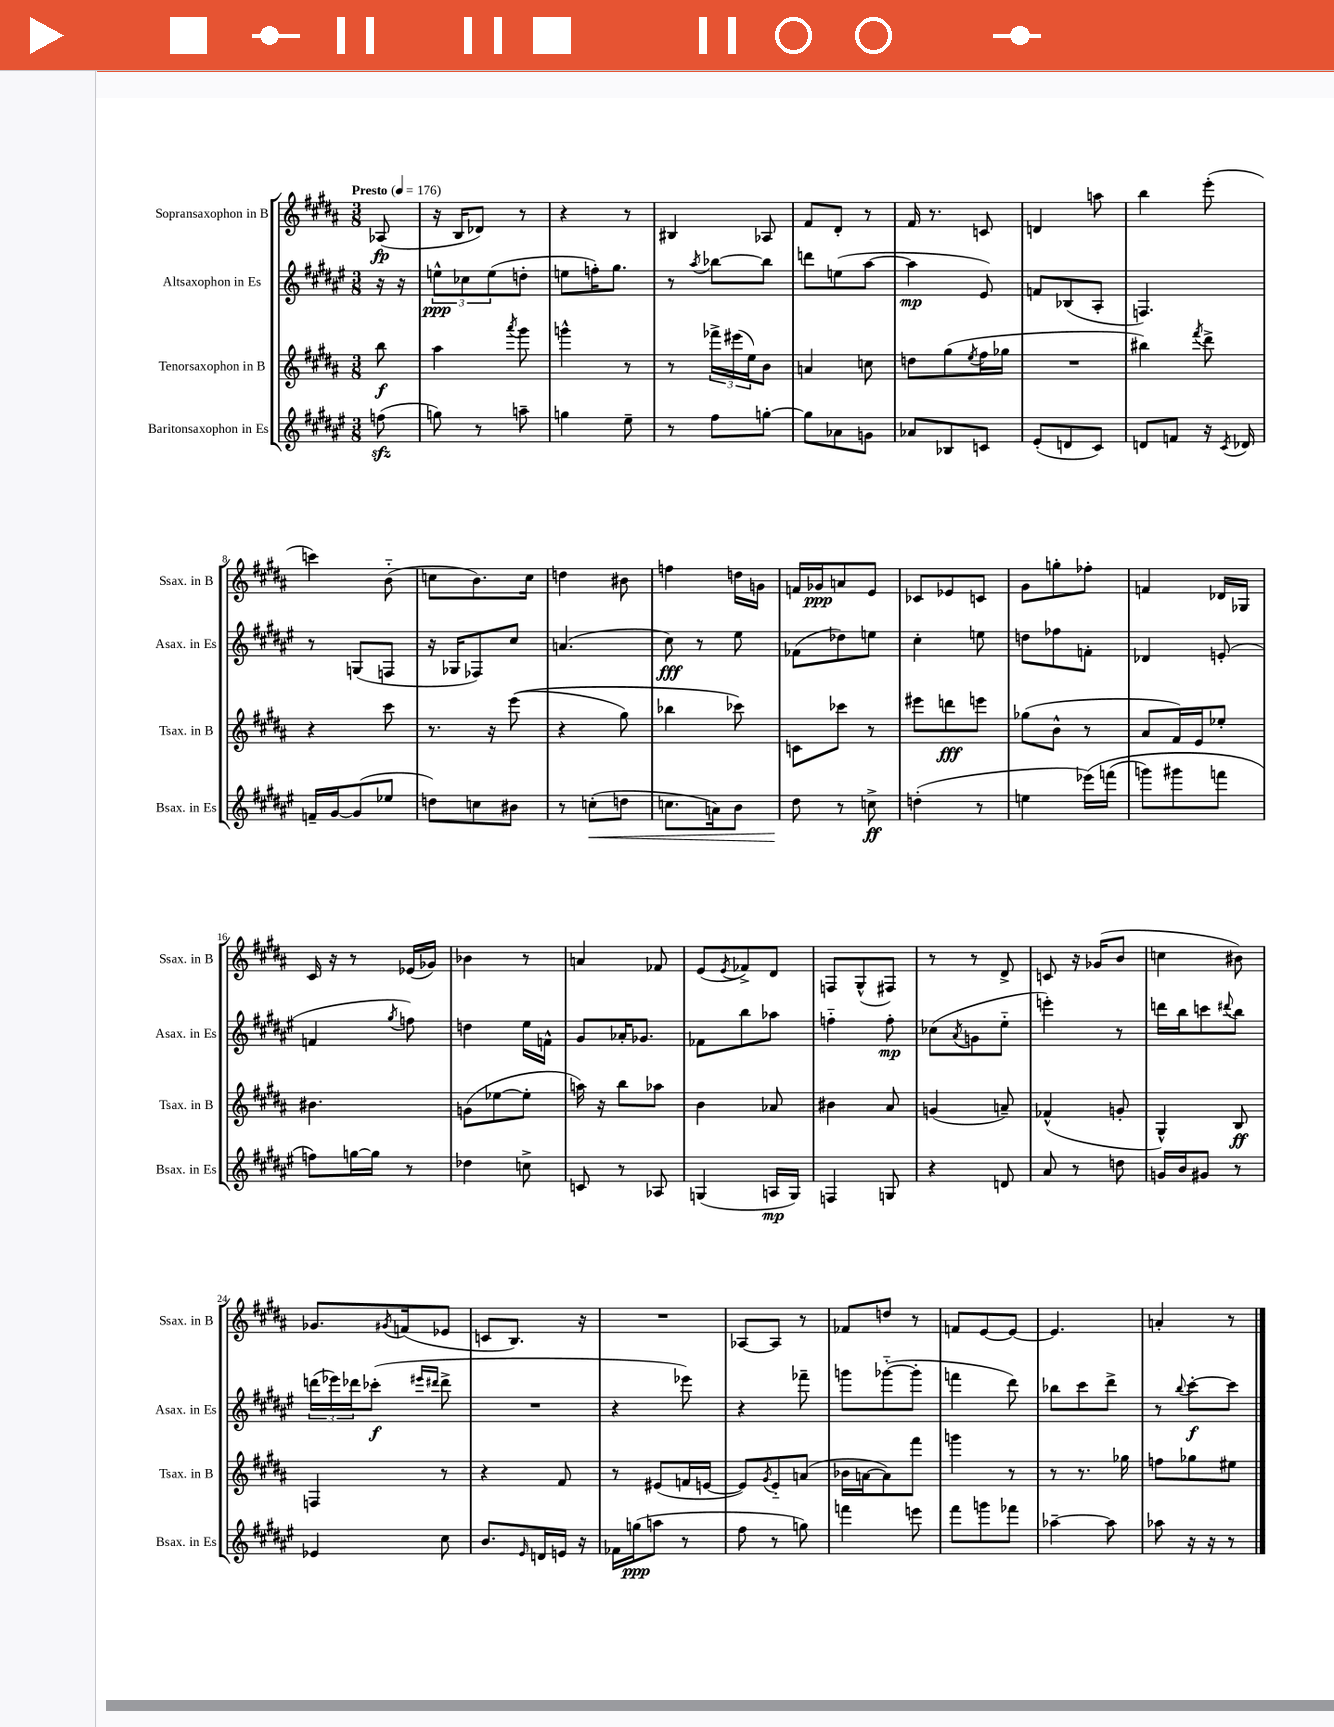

**kern	**dynam	**kern	**dynam	**kern	**dynam	**kern	**dynam
*part4	*part4	*part3	*part3	*part2	*part2	*part1	*part1
*staff4	*staff4	*staff3	*staff3	*staff2	*staff2	*staff1	*staff1
*I"Baritonsaxophon in Es	*	*I"Tenorsaxophon in B	*	*I"Altsaxophon in Es	*	*I"Sopransaxophon in B	*
*I'Bsax. in Es	*	*I'Tsax. in B	*	*I'Asax. in Es	*	*I'Ssax. in B	*
*clefG2	*	*clefG2	*	*clefG2	*	*clefG2	*
*k[f#c#g#d#a#e#]	*	*k[f#c#g#d#a#]	*	*k[f#c#g#d#a#e#]	*	*k[f#c#g#d#a#]	*
*M3/8	*	*M3/8	*	*M3/8	*	*M3/8	*
*MM176	*	*MM176	*	*MM176	*	*MM176	*
=	=	=	=	=	=	=	=
!	!	!	!	!	!	!LO:TX:a:B:t=Presto	!
(8ffnzz\	.	8bb\	f	16r	.	(8A-X/	fp
.	.	.	.	16r	.	.	.
=1	=1	=1	=1	=1	=1	=1	=1
8ggn\)	.	4aa#\	.	12een^^\L	ppp	16r	.
.	.	.	.	.	.	16B/KL	.
.	.	.	.	12cc-X\	.	.	.
8r	.	.	.	.	.	8d-X/J)	.
.	.	.	.	(12ee\	.	.	.
.	.	8qaaa#/	.	.	.	.	.
8aan~\	.	8ggg#\	.	8ddn'\J	.	8r	.
=2	=2	=2	=2	=2	=2	=2	=2
4ggn\	.	4gggn^^\	.	8een\L	.	4r	.
.	.	.	.	16ffn'\K)	.	.	.
.	.	.	.	8.gg#\J	.	.	.
8ee#~\	.	8r	.	.	.	8r	.
=3	=3	=3	=3	=3	=3	=3	=3
8r	.	8r	.	8r	.	4B#X/	.
.	.	.	.	8qaa#/	.	.	.
8ff#\L	.	24fff-X^\LL	.	[8bb-X\L	.	.	.
.	.	(24eee#X\	.	.	.	.	.
.	.	24ee\J)	.	.	.	.	.
[8ggn'\J	.	8b\J	.	8bb-\J]	.	8A-X/	.
=4	=4	=4	=4	=4	=4	=4	=4
8gg\L]	.	4an/	.	8dddn\L	.	8f#/L	.
8a-X\	.	.	.	(8een\	.	8d#'/J	.
8gn\J	.	8ccn\	.	[8aa#\J	.	8r	.
=5	=5	=5	=5	=5	=5	=5	=5
8a-X/L	.	8ddn\L	.	4aa#\]	mp	16f#/	.
.	.	.	.	.	.	8.r	.
8B-X/	.	(8gg#\	.	.	.	.	.
.	.	8qee/	.	.	.	.	.
8cn/J	.	16ff#\L	.	8e#/)	.	8cn/	.
.	.	16gg-X\JJ	.	.	.	.	.
=6	=6	=6	=6	=6	=6	=6	=6
(8e#'/L	.	4.r	.	8fn/L	.	4dn/	.
8dn/	.	.	.	(8B-X/	.	.	.
8c#/J)	.	.	.	8A#'/J	.	8aan\	.
=7	=7	=7	=7	=7	=7	=7	=7
8dn/L	.	4bb#X\)	.	4.Fn/)	.	4bb\	.
8fn/J	.	.	.	.	.	.	.
.	.	8qfff#/	.	.	.	.	.
16r	.	8ddd#^\	.	.	.	(8eee'\	.
8qc#/	.	.	.	.	.	.	.
16d-X/	.	.	.	.	.	.	.
!!LO:LB:g=z
=8	=8	=8	=8	=8	=8	=8	=8
16fn~/LL	.	4r	.	8r	.	4cccn\)	.
[16g#/J	.	.	.	.	.	.	.
(8g#/]	.	.	.	(8Gn/L	.	.	.
8ee-X/J	.	8ccc#\	.	8Fn/J	.	(8b\	.
=9	=9	=9	=9	=9	=9	=9	=9
8ddn\L)	.	8.r	.	16r	.	8ccn\L	.
.	.	.	.	16G-X/KL	.	.	.
8ccn\	.	.	.	8F-X/)	.	8.b\)	.
.	.	16r	.	.	.	.	.
8b#X\J	.	((8eee\	.	8cc#/J	.	.	.
.	.	.	.	.	.	16cc\Jk	.
=10	=10	=10	=10	=10	=10	=10	=10
8r	.	4r	.	(4.an/	.	4ddn\	.
!	!LO:HP:b	!	!	!	!	!	!
(8ccn'\L	<	.	.	.	.	.	.
8ddn\J	.	8gg#\)	.	.	.	8b#X\	.
=11	=11	=11	=11	=11	=11	=11	=11
8.ccn\L	.	4bb-X\	.	8cc#\)	fff	4ffn\	.
.	.	.	.	8r	.	.	.
16an\k)	.	.	.	.	.	.	.
8b\J	.	8ccc-X\)	.	8ee#\	.	16ddn\LL	.
.	.	.	.	.	.	16gn\JJ	.
=12	=12	=12	=12	=12	=12	=12	=12
8dd#\	.	8cn\L	.	(8f-X\L	.	16fn/LL	.
.	.	.	.	.	.	16g-X/J	ppp
8r	[	8ccc-X\J	.	8dd-X\)	.	8an/	.
8ccn^\	ff	8r	.	8een\J	.	8e/J	.
=13	=13	=13	=13	=13	=13	=13	=13
(4ddn'\	.	8eee#X\L	.	4cc#'\	.	8c-X/L	.
.	.	8dddn\	fff	.	.	8e-X/	.
8r	.	8eeen\J	.	8een\	.	8cn/J	.
=14	=14	=14	=14	=14	=14	=14	=14
4een\	.	(8gg-X\L	.	8ddn\L	.	8g#\L	.
.	.	8b^^\J	.	8ff-X\	.	8ggn'\	.
(16eee-X\LL)	.	8r	.	8fn'\J	.	8ff-X'\J	.
(16fffn\JJ	.	.	.	.	.	.	.
=15	=15	=15	=15	=15	=15	=15	=15
8gggn\L)	.	8a#/L	.	4d-X/	.	4fn/	.
8ggg#X\	.	16f#/L)	.	.	.	.	.
.	.	16e/J	.	.	.	.	.
8fffn\J	.	8ee-X'/J	.	(8en'/	.	16d-X/LL	.
.	.	.	.	.	.	16G-X/JJ	.
!!LO:LB:g=z
=16	=16	=16	=16	=16	=16	=16	=16
8ffn\L)	.	4.b#X\	.	4fn/	.	16c#/	.
.	.	.	.	.	.	16r	.
[16ggn\L	.	.	.	.	.	8r	.
16gg\JJ]	.	.	.	.	.	.	.
.	.	.	.	8qgg#/	.	.	.
8r	.	.	.	8ffn\)	.	(16e-X/LL	.
.	.	.	.	.	.	16g-X/JJ)	.
=17	=17	=17	=17	=17	=17	=17	=17
4dd-X\	.	(8gn\L	.	4ddn\	.	4b-X\	.
.	.	[8ee-X\	.	.	.	.	.
8ccn^\	.	8ee-'\J]	.	16ee#\LL	.	8r	.
.	.	.	.	16fn^^\JJ	.	.	.
=18	=18	=18	=18	=18	=18	=18	=18
8cn/	.	16aan\)	.	8g#/L	.	4an/	.
.	.	16r	.	.	.	.	.
8r	.	8bb\L	.	16a-X'/K	.	.	.
.	.	.	.	8.g-X/J	.	.	.
8A-X/	.	8aa-X\J	.	.	.	8f-X/	.
=19	=19	=19	=19	=19	=19	=19	=19
(4Gn/	.	4b\	.	8f-X\L	.	(8e/L	.
.	.	.	.	.	.	8qe/	.
.	.	.	.	8bb\	.	8f-X^/)	.
16An/LL	mp	8a-X/	.	8aa-X\J	.	8d#/J	.
16G/JJ)	.	.	.	.	.	.	.
=20	=20	=20	=20	=20	=20	=20	=20
4Fn/	.	4b#X\	.	4ffn\	.	8Fn/L	.
.	.	.	.	.	.	(8G#^^/	.
8Gn/	.	8a#/	.	8ff'\	mp	8F#X/J)	.
=21	=21	=21	=21	=21	=21	=21	=21
4r	.	(4gn/	.	(8cc-X\L	.	8r	.
.	.	.	.	8qa#/	.	.	.
.	.	.	.	8gn\	.	8r	.
8dn/	.	8an~/)	.	8ee#\J	.	8d#^/	.
=22	=22	=22	=22	=22	=22	=22	=22
8a#/	.	(4f-X^^/	.	4eeen'\)	.	8cn/	.
8r	.	.	.	.	.	16r	.
.	.	.	.	.	.	(16g-X/KL	.
8ddn\	.	8gn'/	.	8r	.	8b/J	.
=23	=23	=23	=23	=23	=23	=23	=23
16gn/LL	.	4G#^^/)	.	16dddn\LL	.	4ccn\	.
16b/J	.	.	.	16bb\J	.	.	.
8g#X/J	.	.	.	8cccn\	.	.	.
.	.	.	.	8qqddd#X/	.	.	.
8r	.	8B/	ff	8bb\J	.	8b#X\)	.
!!LO:LB:g=z
=24	=24	=24	=24	=24	=24	=24	=24
4e-X/	.	4Fn/	.	(24dddn\LL	.	8.g-X/L	.
.	.	.	.	24eee-X\)	.	.	.
.	.	.	.	24ddd-X\J	.	.	.
.	.	.	.	(8ccc-X'\J	f	.	.
.	.	.	.	.	.	8qg#X/	.
.	.	.	.	.	.	(16fn/k	.
.	.	.	.	16qqeee#X/LL	.	.	.
.	.	.	.	16qqddd#X/JJ	.	.	.
8cc#\	.	8r	.	8ddd#^\	.	8e-X/J	.
=25	=25	=25	=25	=25	=25	=25	=25
8.b/L	.	4r	.	4.r	.	8cn/L	.
.	.	.	.	.	.	8.B/J)	.
16qqe#/	.	.	.	.	.	.	.
16dn/L	.	.	.	.	.	.	.
16en/JJ	.	8f#/	.	.	.	.	.
16r	.	.	.	.	.	16r	.
=26	=26	=26	=26	=26	=26	=26	=26
16f-X\LL	.	8r	.	4r	.	4.r	.
(16ggn\J	ppp	.	.	.	.	.	.
8aan\J	.	(8e#X/L	.	.	.	.	.
8r	.	16fn/L	.	8eee-X\)	.	.	.
.	.	[16en/JJ	.	.	.	.	.
=27	=27	=27	=27	=27	=27	=27	=27
8ff#\	.	8e/L])	.	4r	.	[8A-X/L	.
.	.	8qg#/	.	.	.	.	.
8r	.	8e/	.	.	.	8A-/J]	.
8ggn\)	.	(8an/J	.	8fff-X~\	.	8r	.
=28	=28	=28	=28	=28	=28	=28	=28
4fffn\	.	16b-X\LL	.	8gggn\L	.	8f-X/L	.
.	.	[16an\J	.	.	.	.	.
.	.	8a\])	.	([8ggg-X\	.	8ddn/J	.
8eeen\	.	8fff#\J	.	8ggg-'\J]	.	8r	.
=29	=29	=29	=29	=29	=29	=29	=29
8fff#\L	.	4gggn\	.	4fffn\	.	8fn/L	.
8gggn\	.	.	.	.	.	[8e/	.
8fff-X\J	.	8r	.	8ddd#\)	.	8e/J_	.
=30	=30	=30	=30	=30	=30	=30	=30
[4aa-X~\	.	8r	.	8bb-X\L	.	4.e/]	.
.	.	8.r	.	8ccc#\	.	.	.
8aa-\]	.	.	.	8ddd#^\J	.	.	.
.	.	16gg-X\	.	.	.	.	.
=31	=31	=31	=31	=31	=31	=31	=31
8aa-X\	.	8ffn\L	.	8r	.	4an'/	.
.	.	.	.	8qqbb/	.	.	.
16r	.	8gg-X\	.	[8ccc#'\L	f	.	.
16r	.	.	.	.	.	.	.
8r	.	8ee#X\J	.	8ccc#\J]	.	8r	.
==	==	==	==	==	==	==	==
*-	*-	*-	*-	*-	*-	*-	*-
